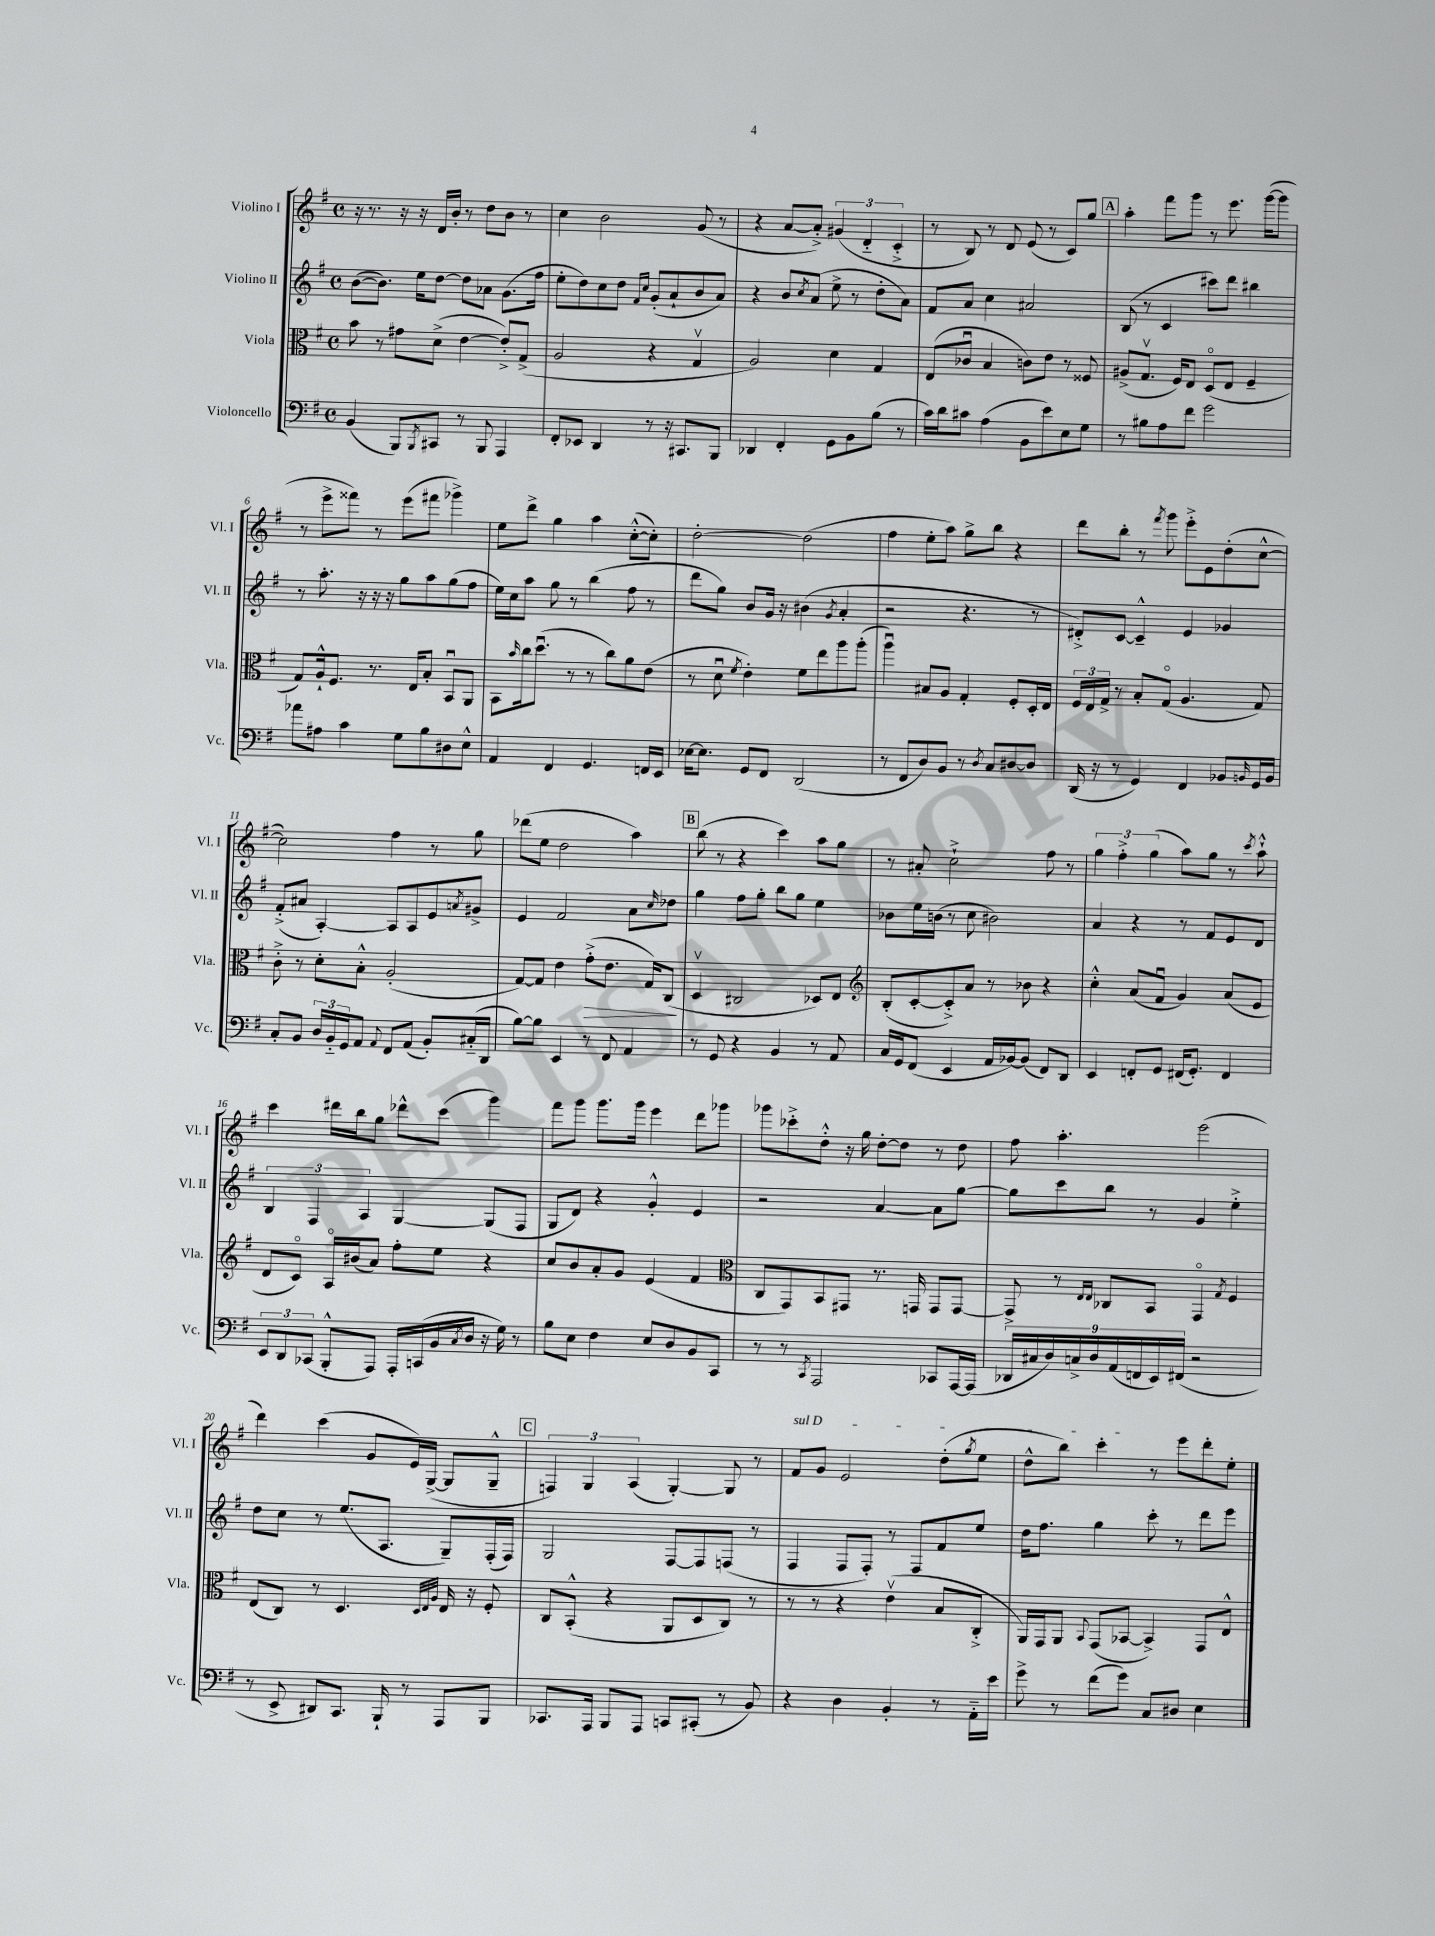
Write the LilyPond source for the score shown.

<<
\new StaffGroup <<
\new Staff = "s0" \with { instrumentName = "Violino I" shortInstrumentName = "Vl. I" } {
    \clef treble \key g \major \defaultTimeSignature \time 4/4
    r16 r8. r16 r16 d'16 b'16-. r8 d''8 b'8 r8 |
    c''4 b'2 g'8( r8 |
    r4 a'8~ a'8-.->) \tuplet 3/2 { gis'4( d'4-_ c'4-.-> } |
    r8 b8) r8 d'8 e'8( r8 c'8) g''8 |
    \mark \markup { \box "A" } a''4-. fis'''8 g'''8 r8 e'''8. g'''16~( g'''8 |
    r8 e'''8-> fisis'''8) r8 e'''8( fis'''8 ges'''4->) |
    e''8 d'''8-> g''4 a''4 c''8~-.-^( c''8-.) |
    d''2~-. d''2( |
    fis''4 e''8-. a''8) g''8-> b''8 r4 |
    d'''8 b''8-. r8 \acciaccatura { fis'''8 } g'''8 e'''8-.-> e'8 d''8-.( c''8~-^ |
    c''2) fis''4 r8 g''8 |
    des'''8( e''8 d''2 a''4) |
    \mark \markup { \box "B" } b''8( r8 r4 c'''4) a''8 g''8 |
    r8 ais'8-. c''2-!-> fis''8 r8 |
    \tuplet 3/2 { g''4 fis''4-.-> g''4( } a''8) g''8 r8 \acciaccatura { c'''8 } a''8-!-^ |
    c'''4 dis'''16 b''16 g''8 des'''8-^ c'''8( g'''4) |
    fis'''8 g'''8 g'''8. g'''16 e'''4 d'''8 ges'''8 |
    ges'''8 ces'''8-.-> d''8-.-^ r16 g''16 d''8~-. d''8 r8 d''8 |
    fis''8 a''4.-. e'''2( |
    d'''4) c'''4( g'8 e'16) g16~->( g8 g8---^ |
    \mark \markup { \box "C" } \tuplet 3/2 { f4) g4 a4( } g4~-.) g8 r8 |
    \once \override TextSpanner.bound-details.left.text = \markup { \italic "sul D" } fis'8\startTextSpan g'8 e'2 d''8-.( \acciaccatura { g''8 } e''8 |
    d''8-^ b''8) c'''4-.\stopTextSpan r8 e'''8 d'''8-. e''8-. \bar "|." |
}
\new Staff = "s1" \with { instrumentName = "Violino II" shortInstrumentName = "Vl. II" } {
    \clef treble \key g \major \defaultTimeSignature \time 4/4
    b'8~( b'8.) e''16 d''8~ d''8 aes'8 g'8.( fis''16 |
    e''8-. d''8) c''8 d''8 \grace { fis'16 c''16 } g'8-.( a'8-! b'8 a'8) |
    r4 b'8 \acciaccatura { c''8 } a'8( e''8-> r8 d''8-. a'8) |
    fis'8 a'8 c''4 ais'2 |
    \mark \markup { \box "A" } b8( r8 c'4 cis'''8) d'''8 bis''4 |
    r8 a''8.-. r16 r16 r16 g''8 a''8 g''8( fis''8 |
    e''16) c''16 a''8 g''8 r8 b''4( fis''8 r8 |
    d'''8 g''8) b'8 g'16 r16 bis'4( \acciaccatura { g'8 } a'4-. |
    r2 r4. r8 |
    dis'8-.->) c'8~ c'4---^ e'4 ges'4 |
    fis'8-.->( ais'8 a4~-.) a8 a8 e'8 \acciaccatura { a'8 } gis'8-> |
    e'4 fis'2 a'8 \grace { c''16 } des''8 |
    \mark \markup { \box "B" } g''4 fis''8 g''8-. b''8 g''8 e''4 |
    bes'8 e''16 b'16( r8 c''8 bis'2) |
    a'4 r4 r8 fis'8 e'8 d'8 |
    \tuplet 3/2 { b4 fis4 a4 } g4~ g8( fis8 |
    g8 d'8) r4 g'4-.-^ e'4 |
    r2 a'4~ a'8 g''8~ |
    g''8 c'''8 b''8 r8 g'4 e''4-.-> |
    d''8 c''8 r8 e''8.( a8. g8--) fis16-.( fis16) |
    \mark \markup { \box "C" } g2 fis8~ fis8 f8( r8 |
    fis4 fis8 fis8-.) r8 fis8 fis'8 e''8 |
    d''16 fis''8. g''4 c'''8-. r8 d'''8 e'''8 \bar "|." |
}
\new Staff = "s2" \with { instrumentName = "Viola" shortInstrumentName = "Vla." } {
    \clef alto \key g \major \defaultTimeSignature \time 4/4
    b'8 r8 gis'8 d'8->( e'4~ e'8-.->) g8->( |
    a2 r4 g4\upbow |
    a2) d'4 g4 |
    e8( ces'8\downbow b4 c'8) e'8 r8 fisis8 |
    \mark \markup { \box "A" } ais8->( g8.\upbow fis16) e8 d8\flageolet( e8 fis4-- |
    g8) a16-!-^ fis8. r8. e16 b8-. b,8\downbow a,8 |
    b,8 \grace { b'16 } c''16 d''8.\downbow( r8 r8 c''8) a'8 e'8( |
    r8 d'8\downbow \acciaccatura { fis'8 } e'4-.) fis'8 e''8 a''8 a''8-.( |
    a''4\downbow) bis8 a8 g4-. fis8-. d16-. e16 |
    \tuplet 3/2 { fis16 e16 g16-> } r8 b8-. g8\flageolet( a4. g8) |
    c'8-.-> r8 d'8-. b8-.-^ a2-.( |
    g8~) g8 e'4 g'8-.->\>( e'8. g16) c8\!( |
    \mark \markup { \box "B" } d4\upbow cis2 des8) e8 |
    \clef treble b8-.( c'8~-. c'8-.->) a'8 r8 bes'8 r4 |
    c''4-.-^ a'8( fis'8\downbow g'4) a'8( e'8 |
    d'8 c'8\flageolet) a16\flageolet bis'16( a'8) fis''8-. e''8 r4 |
    c''8 b'8 a'8-. g'8 e'4( fis'4 |
    \clef alto c8 g,8) b,8 gis,8 r8. g,16 g,8 g,8~ |
    g,8-> r8 \grace { e16 e16 } ces8 b,8 g,4\flageolet \acciaccatura { g8 } fis4 |
    e8( c8) r8 d4. \grace { d32 e32 a32 } e16 r16 fis8-. |
    \mark \markup { \box "C" } c8 b,8-.-^( r4 a,8 d8 c8) r8 |
    r8 r8 r4 e'4\upbow( b8 c8-.-> |
    a,16) g,16 a,8 \appoggiatura { b,8 } g,8( bes,8~ bes,4->) g,8 e8-^ \bar "|." |
}
\new Staff = "s3" \with { instrumentName = "Violoncello" shortInstrumentName = "Vc." } {
    \clef bass \key g \major \defaultTimeSignature \time 4/4
    b,4( b,,8) \acciaccatura { b,,8 } cis,8 r8 b,,8 a,,4 |
    fis,8-. ees,8 d,4 r8 r16 cis,8. b,,8 |
    des,4 fis,4-. g,8 b,8 b8( r8 |
    c'16) d'16 cis'8 a4( b,8 e'8) e8 g8 |
    \mark \markup { \box "A" } r8 bis8 a8 fis'8 g'2 |
    aes'8 ais8 c'4 g8 b8 dis8 e8-^ |
    a,4 fis,4 g,4. f,16 e,16 |
    ees16~ ees8. g,8 fis,8 d,2( |
    r8 fis,8 d8) b,8 r8 \acciaccatura { d8 } c8 dis8~ dis8 |
    d,16( r16 r8 g,4) fis,4 bes,8 \grace { b,16 } g,16 b,16 |
    c8-. b,8 \tuplet 3/2 { d16 b,16-_ g,16 } a,8 \appoggiatura { a,8 } fis,8 a,8( b,8-.) cis16-_( d,16 |
    b8~) b8 e,4 r8 fis,8 a,4 |
    \mark \markup { \box "B" } r8 g,8 r4 b,4 r8 a,8 |
    c16 g,16 fis,8( e,4 a,16 bes,16~) bes,8( fis,8) d,8 |
    e,4 f,8-. g,8 fis,16( g,8.-.) fis,4 |
    \tuplet 3/2 { e,8 d,8 ces,8( } b,,8-.-^ a,,8) a,,16-. c,16( b,16 \acciaccatura { c8 } d16 r16 g16) r8 |
    b8 e8 fis4 e8 d8 b,8 c,8 |
    r8 r8 \acciaccatura { c,8 } a,,2 ces,8 a,,16~ a,,16( |
    \tuplet 9/8 { des,16 cis16 d16) c16-> d16 a,16( f,16 e,16) fis,16( } r2 |
    r8 e,8-> dis,8) c,8. b,,16-! r8 a,,8 b,,8 |
    \mark \markup { \box "C" } ces,8. a,,16 b,,8 a,,8 c,8 cis,8-.( r8 b,8) |
    r4 d4 b,4-. r8 a,16-_ e'16 |
    g'8-> r8 fis'8( g'8) c8 dis8 e4 \bar "|." |
}
>>
>>
